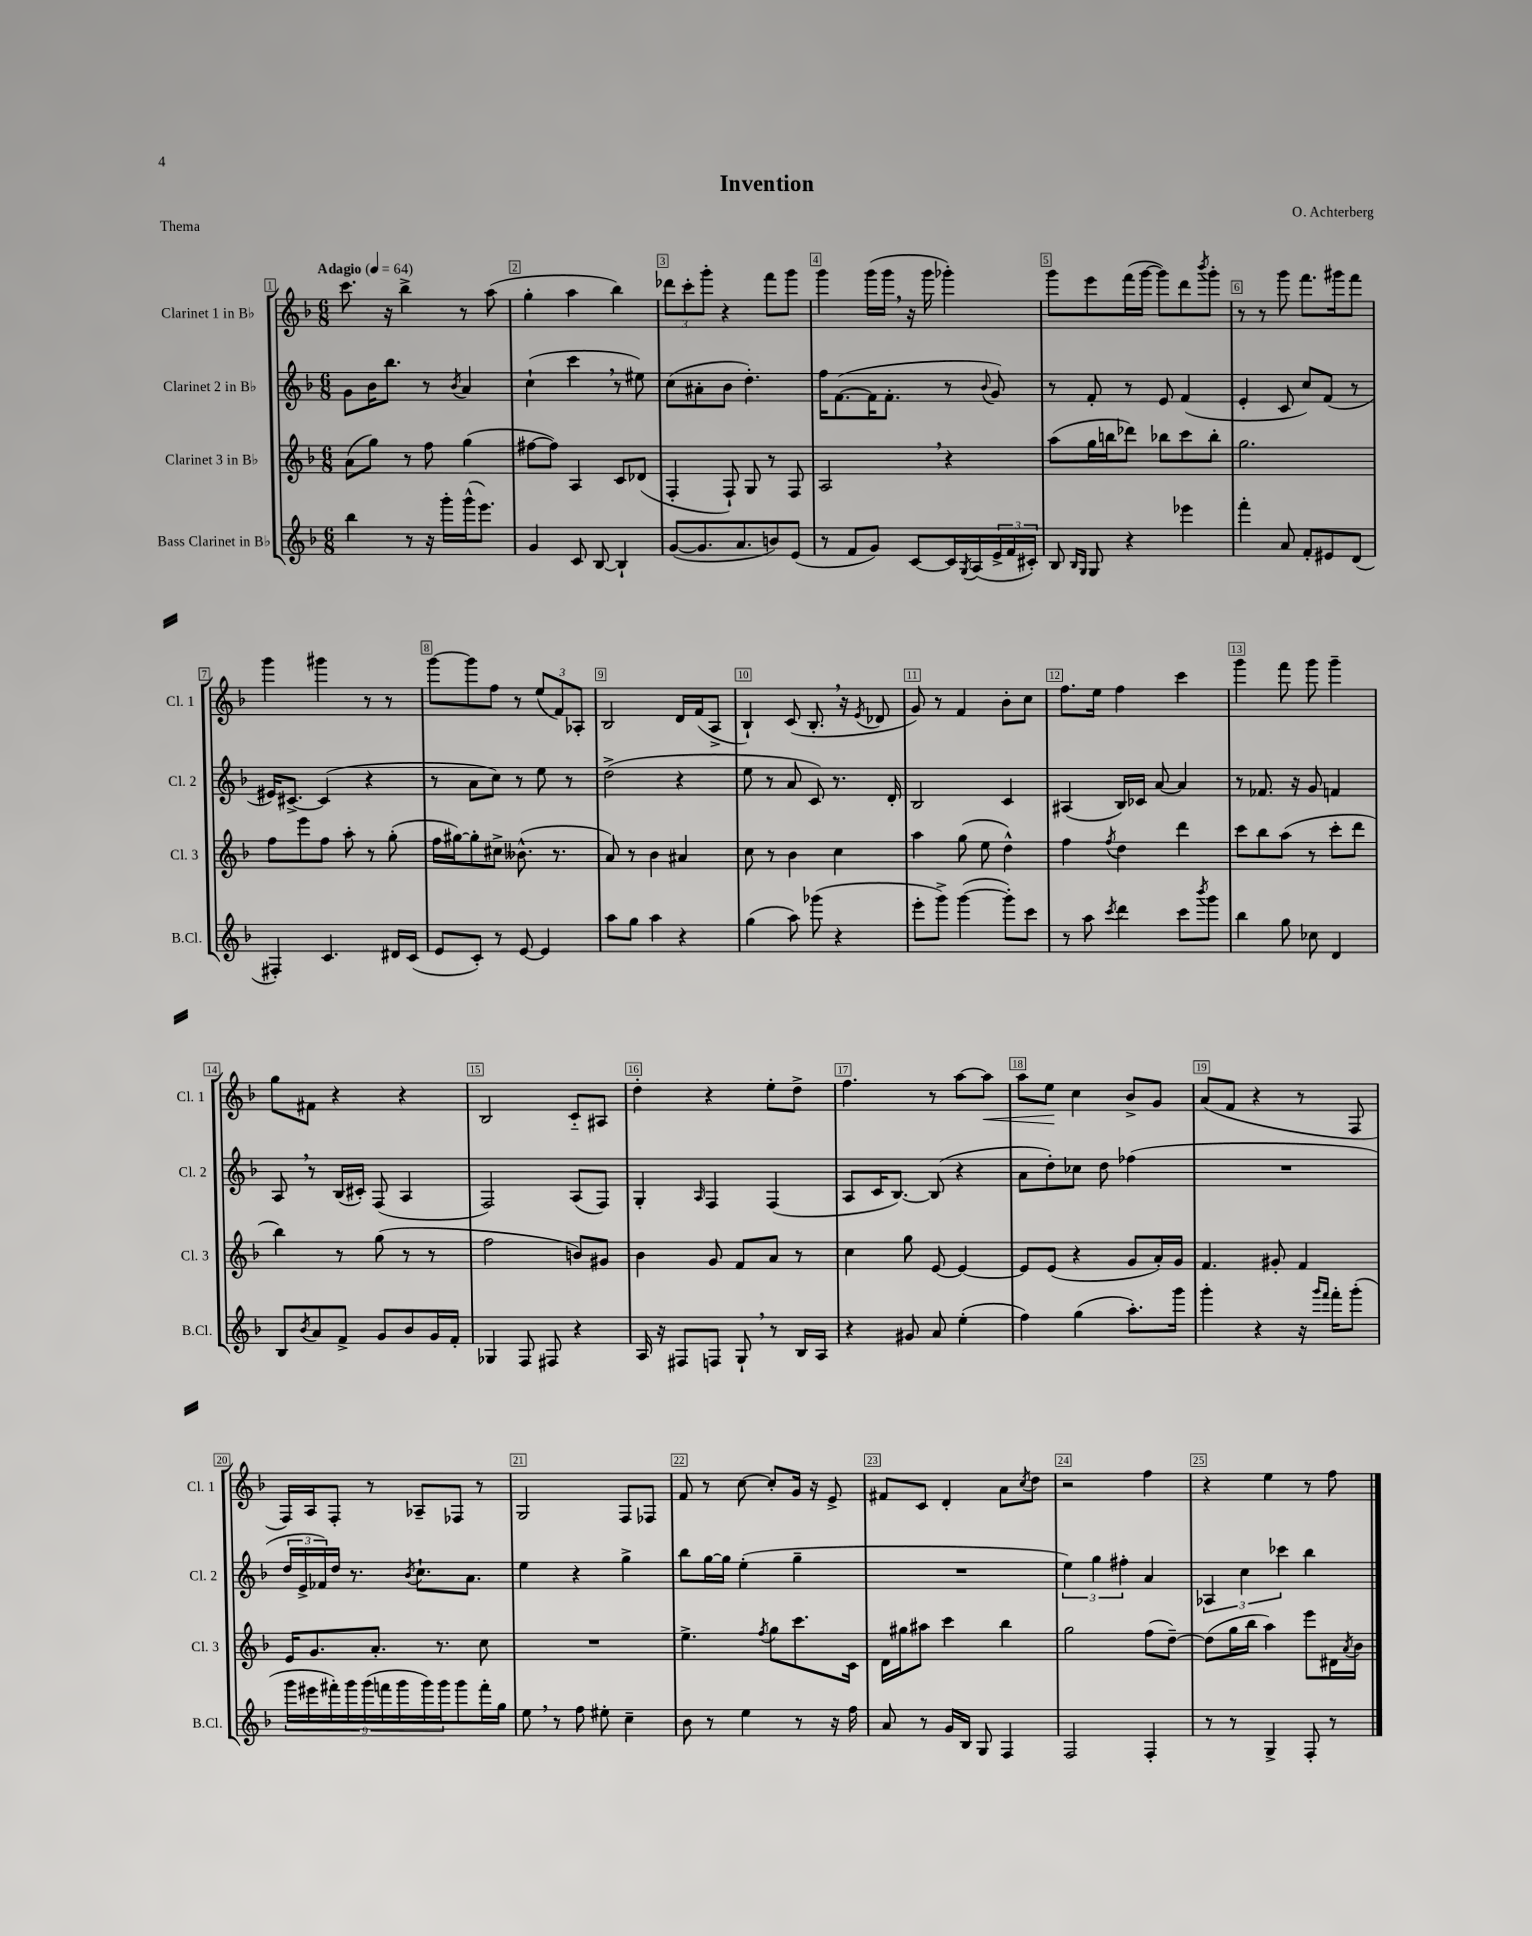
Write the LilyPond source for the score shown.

\header { title = "Invention" composer = "O. Achterberg" piece = "Thema" }
<<
\new StaffGroup <<
\new Staff = "s0" \with { instrumentName = "Clarinet 1 in Bb" shortInstrumentName = "Cl. 1" } {
    \clef treble \key f \major \numericTimeSignature \time 6/8 \tempo "Adagio" 4 = 64
    c'''8. r16 bes''4-> r8 a''8( |
    g''4-. a''4 bes''4) |
    \tuplet 3/2 { des'''8 c'''8-. g'''8-. } r4 f'''8 g'''8 |
    g'''4 g'''16( g'''16 \breathe r16 g'''16 ges'''4-.) |
    g'''8 e'''8 f'''16( g'''16~ g'''8) d'''8 \acciaccatura { bes'''8 } g'''8-. |
    r8 r8 g'''8 f'''8. gis'''16 f'''8 |
    g'''4 gis'''4 r8 r8 |
    g'''8~ g'''8 f''8 r8 \tuplet 3/2 { e''8( f'8) aes8-. } |
    bes2 d'16 f'16( a8-> |
    bes4-!) c'8( bes8.-. \breathe r16 \acciaccatura { e'8 } des'8 |
    g'8) r8 f'4 bes'8-. c''8 |
    f''8. e''16 f''4 c'''4 |
    g'''4 f'''8 g'''8 g'''4-- |
    g''8 fis'8 r4 r4 |
    bes2 c'8-_ ais8 |
    d''4-. r4 e''8-. d''8-> |
    f''4. r8 a''8~ a''8\< |
    a''8 e''8\! c''4 bes'8-> g'8 |
    a'8( f'8 r4 r8 f8 |
    f16) a16 f8-. r8 aes8-- fes8 r8 |
    g2 f8 fes8 |
    f'8 r8 c''8~ c''8-. g'16 r16 e'8-> |
    fis'8 c'8 d'4-. a'8 \acciaccatura { c''8 } d''8 |
    r2 f''4 |
    r4 e''4 r8 f''8 \bar "|." |
}
\new Staff = "s1" \with { instrumentName = "Clarinet 2 in Bb" shortInstrumentName = "Cl. 2" } {
    \clef treble \key f \major \numericTimeSignature \time 6/8
    g'8 bes'16 bes''8. r8 \acciaccatura { bes'8 } a'4 |
    c''4-!( c'''4 \breathe r8 eis''8) |
    c''8( ais'8-. bes'8 d''4.-.) |
    f''16 f'8.~( f'16 f'8.-. r8 \appoggiatura { bes'8 } g'8) |
    r8 f'8-. r8 e'8 f'4( |
    e'4-. c'8 c''8) f'8( r8 |
    eis'16) cis'8.~-> cis'4( r4 |
    r8 a'8 c''8) r8 e''8 r8 |
    d''2->( r4 |
    e''8 r8 a'8 c'8) r8. d'16-. |
    bes2 c'4 |
    ais4( bes16) ces'16 a'8~ a'4 |
    r8 fes'8. r16 g'8 f'4 |
    a8 \breathe r8 bes16( cis'16-.) f8( a4 |
    f2) a8( f8) |
    g4-. \grace { a16 } f4 f4( |
    a8 c'16 bes8.~) bes8( r4 |
    a'8 d''8-.) ces''8 d''8 fes''4( |
    R2. |
    \tuplet 3/2 { d''16 e'16-> fes'16) } d''16 r8. \acciaccatura { bes'8 } c''8.-! a'8. |
    e''4 r4 g''4-> |
    bes''8 g''16~ g''16 e''4-.( g''4-- |
    R2. |
    \tuplet 3/2 { e''4) g''4 fis''4-. } a'4 |
    \tuplet 3/2 { aes4 c''4 ces'''4 } bes''4 \bar "|." |
}
\new Staff = "s2" \with { instrumentName = "Clarinet 3 in Bb" shortInstrumentName = "Cl. 3" } {
    \clef treble \key f \major \numericTimeSignature \time 6/8
    a'8( g''8) r8 f''8 g''4( |
    fis''8~ fis''8) a4 c'8 des'8( |
    f4-. f8-!) g8 r8 f8 |
    a2 \breathe r4 |
    a''8( g''16 b''16 des'''8) bes''8 c'''8 bes''8-. |
    g''2. |
    f''8 e'''8 f''8 a''8-. r8 g''8-.( |
    f''16 gis''16~) gis''8-. cis''8-> beses'8.-^( r8. |
    a'8) r8 bes'4 ais'4 |
    c''8 r8 bes'4 c''4 |
    a''4 g''8( e''8 d''4-^) |
    f''4 \acciaccatura { f''8 } d''4 d'''4 |
    c'''8 bes''8 a''8( r8 c'''8-. d'''8 |
    bes''4) r8 g''8( r8 r8 |
    f''2 b'8) gis'8 |
    bes'4 g'8 f'8 a'8 r8 |
    c''4 g''8 e'8~ e'4~ |
    e'8 e'8( r4 g'8 a'16-.) g'16 |
    f'4. gis'8-. f'4 |
    e'16 g'8. a'8.-. r8. c''8 |
    R2. |
    e''4.-> \acciaccatura { f''8 } g''8 c'''8. c'16 |
    d'16 gis''16 ais''8 c'''4 bes''4 |
    g''2 f''8( d''8~--) |
    d''8( g''16 bes''16 a''4) e'''8 dis'16 \acciaccatura { a'8 } bes'16 \bar "|." |
}
\new Staff = "s3" \with { instrumentName = "Bass Clarinet in Bb" shortInstrumentName = "B.Cl." } {
    \clef treble \key f \major \numericTimeSignature \time 6/8
    bes''4 r8 r16 g'''16-. g'''16-^( e'''8.) |
    g'4 c'8 bes8~ bes4-! |
    g'8~( g'8. a'8. b'8) e'8( |
    r8 f'8 g'8) c'8~ c'16 \acciaccatura { g8 } a16( \tuplet 3/2 { e'16-> f'16 cis'16-.) } |
    bes8 \grace { bes16 g16 } g8 r4 ees'''4 |
    f'''4-. a'8 f'8-. eis'8 d'8( |
    fis4-.) c'4. dis'16 c'16( |
    e'8 c'8-.) r8 e'8~ e'4 |
    a''8 g''8 a''4 r4 |
    g''4( a''8) ges'''8( r4 |
    e'''8-. g'''8->) g'''4~( g'''8-.) c'''8 |
    r8 a''8 \acciaccatura { c'''8 } d'''4 c'''8 \acciaccatura { bes'''8 } g'''8 |
    bes''4 g''8 ces''8 d'4 |
    bes8 \acciaccatura { bes'8 } a'8 f'8-> g'8 bes'8 g'16 f'16-. |
    ges4 f8 fis8 r4 |
    a16 r16 fis8 f8 g8-! \breathe r8 bes16 a16 |
    r4 gis'8 a'8 e''4-.( |
    f''4) g''4( a''8.-.) g'''16 |
    g'''4-. r4 r16 \grace { g'''16 f'''16 } f'''16-. g'''8-.( |
    \tuplet 9/8 { g'''16 eis'''16 fis'''16-.) g'''16 g'''16( f'''16 g'''16 g'''16) g'''16 } g'''8 f'''16-. g''16 |
    e''8 \breathe r8 f''8 eis''8-. c''4-- |
    bes'8 r8 e''4 r8 r16 f''16 |
    a'8 r8 g'16 bes16 g8 f4 |
    f2 f4-. |
    r8 r8 g4-> f8-. r8 \bar "|." |
}
>>
>>
\layout { \context { \Score \override BarNumber.break-visibility = ##(#f #t #t) barNumberVisibility = #all-bar-numbers-visible \override BarNumber.stencil = #(make-stencil-boxer 0.1 0.3 ly:text-interface::print) } }
